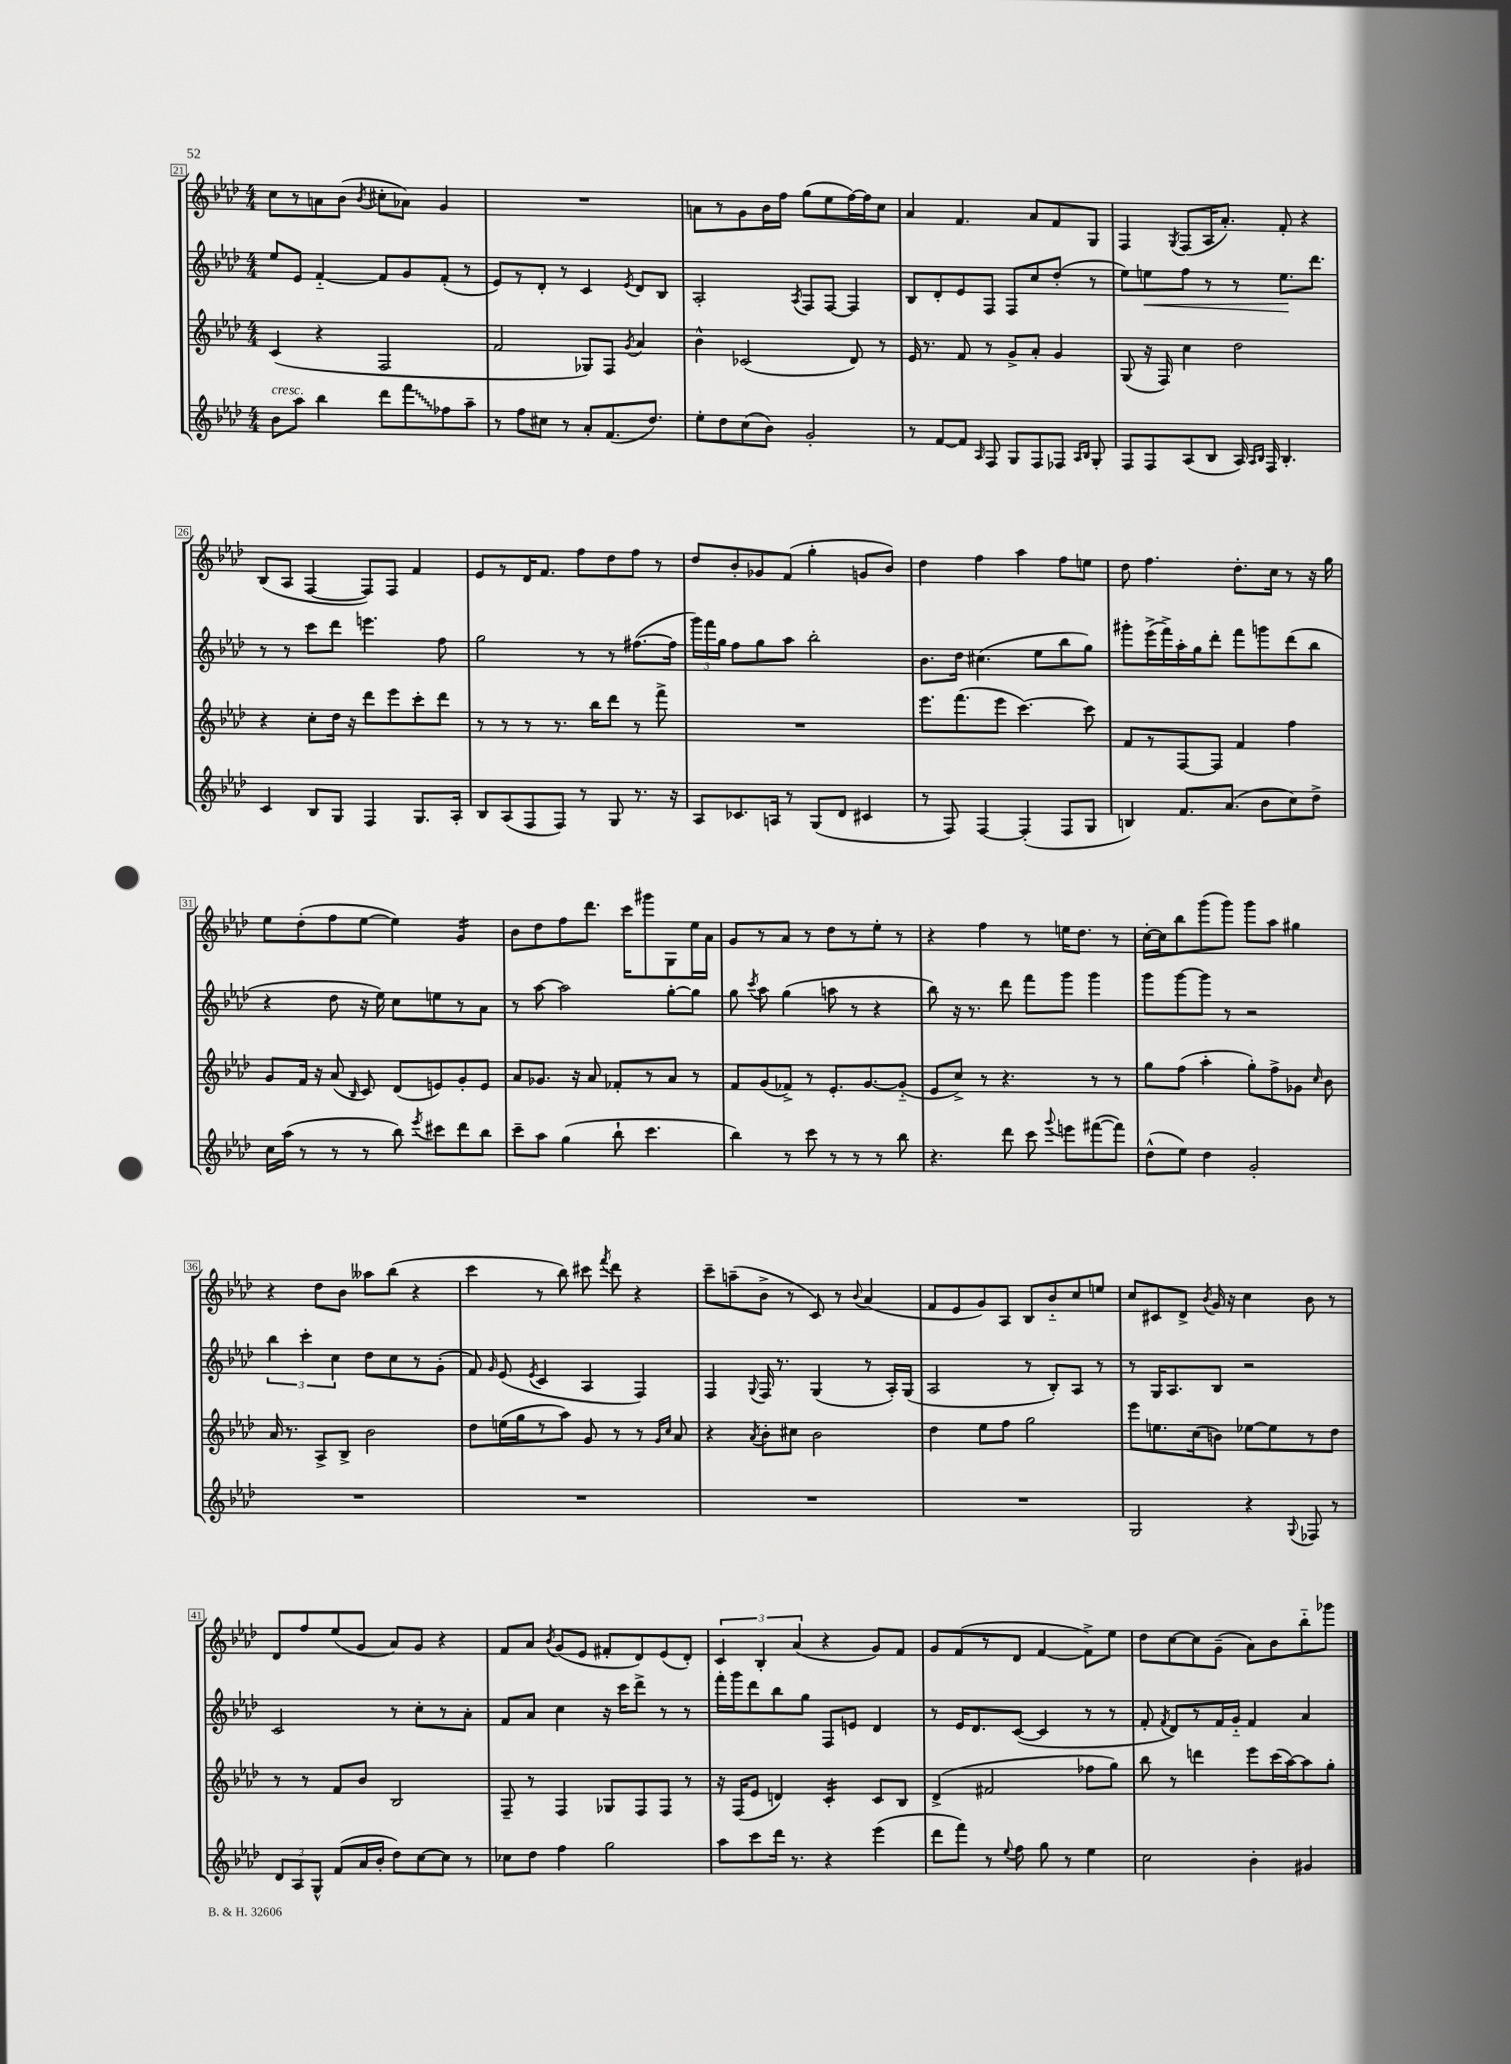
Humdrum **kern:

**kern	**kern	**kern	**kern
*staff4	*staff3	*staff2	*staff1
*clefG2	*clefG2	*clefG2	*clefG2
*k[b-e-a-d-]	*k[b-e-a-d-]	*k[b-e-a-d-]	*k[b-e-a-d-]
*M4/4	*M4/4	*M4/4	*M4/4
8b-	(4c	8ee-	8cc
8aa-	.	8e-	8r
4bb-	4r	[4f'~	8a
.	.	.	(8b-
.	.	.	8qb-
8ddd-	2F	8f]	8cc#'
8fff	.	8g	8a-)
8ff-	.	(8f'	4g
8aa-~	.	8r	.
=	=	=	=
8r	2f	8e-)	1r
8ff	.	8r	.
8cc#	.	8d-'	.
8r	.	8r	.
8a-'	8G-)	4c	.
(8.f	8F	.	.
.	8qg	8qe-	.
.	4a-	8d-	.
8.dd-)	.	.	.
.	.	8B-	.
=	=	=	=
8ee-'	4b-^^	2A-'	8a
8dd-	.	.	8r
(8cc	(2c-	.	8g
8b-)	.	.	16b-
.	.	.	16ff
.	.	8qA-	.
2g'	.	8F	(8gg
.	.	[8F	8ee-
.	8d-)	4F]	[16ff)
.	.	.	16ff]
.	8r	.	8cc
=	=	=	=
8r	16e-	8B-	4a-
.	8.r	.	.
[8f	.	8d-'	.
8f]	8f	8e-	4.f
16qqA-	.	.	.
8F	8r	8F	.
8G	8g^	8F	.
8F	8a-'	8cc	8a-
8F-	4g	(8dd-'	8f
16qqA-	.	.	.
16qqB-	.	.	.
8G'	.	8r	8G
=	=	=	=
8F	(8G	8ee-)	4F
8F	16r	8ee	.
.	16F)	.	.
.	.	.	8qG
(8A-	4cc	8ff	(8F
8B-	.	8r	16A-
.	.	.	8.a-')
16A-)	2dd-	8r	.
16qqA-	.	.	.
16qqB-	.	.	.
16F	.	.	.
4.B-'	.	8.ee	8f'
.	.	.	4r
.	.	8.ddd-	.
=	=	=	=
4c	4r	8r	(8B-
.	.	8r	8A-
8B-	8cc'	8ccc	[4F
8G	16dd-	8ddd-	.
.	16r	.	.
4F	8ddd-	4.eee	8F])
.	8eee-	.	8F
8.G	8ccc'	.	4f
.	8ddd-	8ff	.
16A-'	.	.	.
=	=	=	=
8B-	8r	2gg	8e-
(8A-	8r	.	8r
8F	8r	.	16d-
.	.	.	8.f
8F)	8.r	.	.
8r	.	8r	8ff
.	16bb-	.	.
8G	8ddd-	8r	8dd-
8.r	8r	([8.ff#	8ff
.	8fff^	.	8r
16r	.	16ff#]	.
=	=	=	=
8A-	1r	24ggg)	8dd-
.	.	24fff	.
.	.	24gg	.
8.c-	.	8ff	8b-'
.	.	8gg	8g-
16A	.	.	.
8r	.	8aa-	(8f
(8G	.	2bb-'	4gg'
8d-	.	.	.
4c#	.	.	8g
.	.	.	8b-)
=	=	=	=
8r	8.eee-	8.b-	4dd-
8F)	.	.	.
.	(8.fff	16dd-	.
[4F	.	(4.cc#	4ff
.	8eee-	.	.
(4F']	[4.ccc)	.	4aa-
.	.	8ee-	.
8F	.	8bb-	8ff
8G	8ccc]	8gg)	8ee
=	=	=	=
4B)	8f	8ggg#'	8dd-
.	8r	(16eee-^	4.ff
.	.	16fff^)	.
8.f	[8F	16aa-'	.
.	.	16gg	.
.	8F]	8ddd-'	.
(8.a-	.	.	.
.	4f	8fff	8.dd-'
8b-	.	8ggg	.
.	.	.	16cc
8cc)	4ff	(8ddd-	8r
8dd-^	.	8bb-	16r
.	.	.	16gg
=	=	=	=
16cc	8g	4r	8ee-
(16aa-	.	.	.
8r	16f	.	(8dd-'
.	16r	.	.
8r	(8a-	8dd-	8ff
.	16qqB-	.	.
8r	8c)	16r	[8ee-
.	.	16ee-)	.
8bb-)	(8d-	8cc	4ee-])
8qeee-	.	.	.
8ccc#	8e)	8ee	.
8ddd-	8g'	8r	4g
8bb-	8e	8a-	.
=	=	=	=
8ccc~	8a-	8r	8b-
8aa-	8.g-	[8aa-	8dd-
(4gg	.	2aa-]	8ff
.	16r	.	.
.	8a-	.	8.ddd-
8bb-`	8f-'	.	.
.	.	.	16ccc
4.ccc	8r	.	8ggg#
.	8a-	[8gg'	8G
.	8r	8gg]	16ee-
.	.	.	16a-
=	=	=	=
4bb-)	8f	8gg	8g
.	.	8qccc	.
.	(8g	8aa-	8r
8r	8f-^)	(4gg	8a-
8ccc	8r	.	8r
8r	8.e-'	8aa	8dd-
8r	.	8r	8r
.	[8.g	.	.
8r	.	4r	8ee-'
8bb-	(8g'~]	.	8r
=	=	=	=
4.r	8e-	8bb-)	4r
.	8cc^)	16r	.
.	.	8.r	.
.	8r	.	4ff
8ddd-	4.r	8ddd-	.
8ccc	.	8fff	8r
8qqggg	.	.	.
8eee	.	8ggg	16ee
.	.	.	8.dd-
([8fff#	8r	4ggg	.
8fff#])	8r	.	8r
=	=	=	=
(8dd-^^	8gg	8ggg	[16cc'
.	.	.	16cc]
8ee-)	(8ff	[8ggg	8bb-
4dd-	4aa-'	8ggg]	(8ggg
.	.	8r	8ggg)
2g'	8gg')	2r	8ggg
.	8ff^	.	8aa-
.	8g-	.	4gg#
.	16qqcc	.	.
.	8b-	.	.
=	=	=	=
1r	16a-	6bb-	4r
.	8.r	.	.
.	.	6ccc'	.
.	8A-^	.	8dd-
.	.	6cc	.
.	8B-^	.	8b-
.	2b-	8dd-	8aa--
.	.	8cc	(8bb-
.	.	8r	4r
.	.	(8g'	.
=	=	=	=
1r	8dd-	8f)	4ccc
.	.	16qqg	.
.	(16ee	(8e-	.
.	16gg	.	.
.	.	8qe-	.
.	8r	4c	8r
.	8aa-)	.	8bb-)
.	8g	4A-	8ccc#
.	.	.	8qfff
.	8r	.	8ddd-
.	8r	4F)	4r
.	16qqg	.	.
.	16qqcc	.	.
.	8a-	.	.
=	=	=	=
1r	4r	4F	8ccc~
.	.	.	(8aa~
.	8qa-	8qqG	.
.	8b-'	16F	8b-^
.	.	8.r	.
.	8cc#	.	8r
.	2b-	(4G	8c)
.	.	.	8r
.	.	.	8qqb-
.	.	8r	(4a-
.	.	16A-')	.
.	.	(16G	.
=	=	=	=
1r	4dd-	2A-	8f
.	.	.	8e-
.	8ee-	.	8g)
.	8ff	.	8A-
.	2gg	8r	8B-
.	.	8B-')	8b-'~
.	.	8A-	8cc
.	.	8r	8ee
=	=	=	=
2G	8eee-	8r	8cc
.	8.ee	16G	8c#
.	.	8.A-	.
.	.	.	8d-^
.	(16cc	.	.
.	.	.	8qb-
.	8b)	8B-	16g
.	.	.	16r
4r	[8ee-	2r	4cc
.	8ee-]	.	.
8qqG	.	.	.
8F-	8r	.	8b-
8r	8dd-	.	8r
=	=	=	=
12d-	8r	2c	8d-
12A-	.	.	.
.	8r	.	8ff
12G^^	.	.	.
(8f	8f	.	(8ee-
16a-	8b-	.	8g
16b-'	.	.	.
8dd-)	2B-	8r	8a-)
[8cc	.	8cc'	8g
8cc]	.	8r	4r
8r	.	8a-'	.
=	=	=	=
8cc-	8F~	8f	8f
8dd-	8r	8a-	8a-
.	.	.	8qb-
4ff	4F	4cc	(8g
.	.	.	8e-
2gg	8G-	16r	8f#'
.	.	16ccc	.
.	8F	8ddd-^	8d-)
.	8F	8r	(8e-
.	8r	8r	8d-')
=	=	=	=
8aa-	16r	16fff'	6c
.	(16F	16ggg	.
8ccc	8e-	8ddd-	.
.	.	.	6B-'
16ddd-	4d)	8bb-	.
8.r	.	.	.
.	.	.	(6a-
.	.	8gg	.
4r	4c'	8F	4r
.	.	8e	.
(4eee-	8c	4d-	8g)
.	8B-	.	8f
=	=	=	=
8ddd-	(4d-^	8r	8g
8fff)	.	16e-	(8f
.	.	8.d-	.
8r	2f#	.	8r
8qqee-	.	.	.
8ff	.	([8c	8d-
8gg	.	4c]	[4f
8r	.	.	.
4ee-	8ff-	8r	8f^])
.	8gg)	8r	8ee-
=	=	=	=
2cc	8bb-	8f'	8dd-
.	.	8qf	.
.	8r	8d-)	[8cc
.	4ddd	8r	8cc]
.	.	16f	(8g~
.	.	16g'~	.
4b-'	8eee-	4f	8a-)
.	(16ccc	.	8b-
.	[16aa-)	.	.
4g#	8aa-]	4a-	8bb-'~
.	8gg'	.	8ggg-
==	==	==	==
*-	*-	*-	*-
